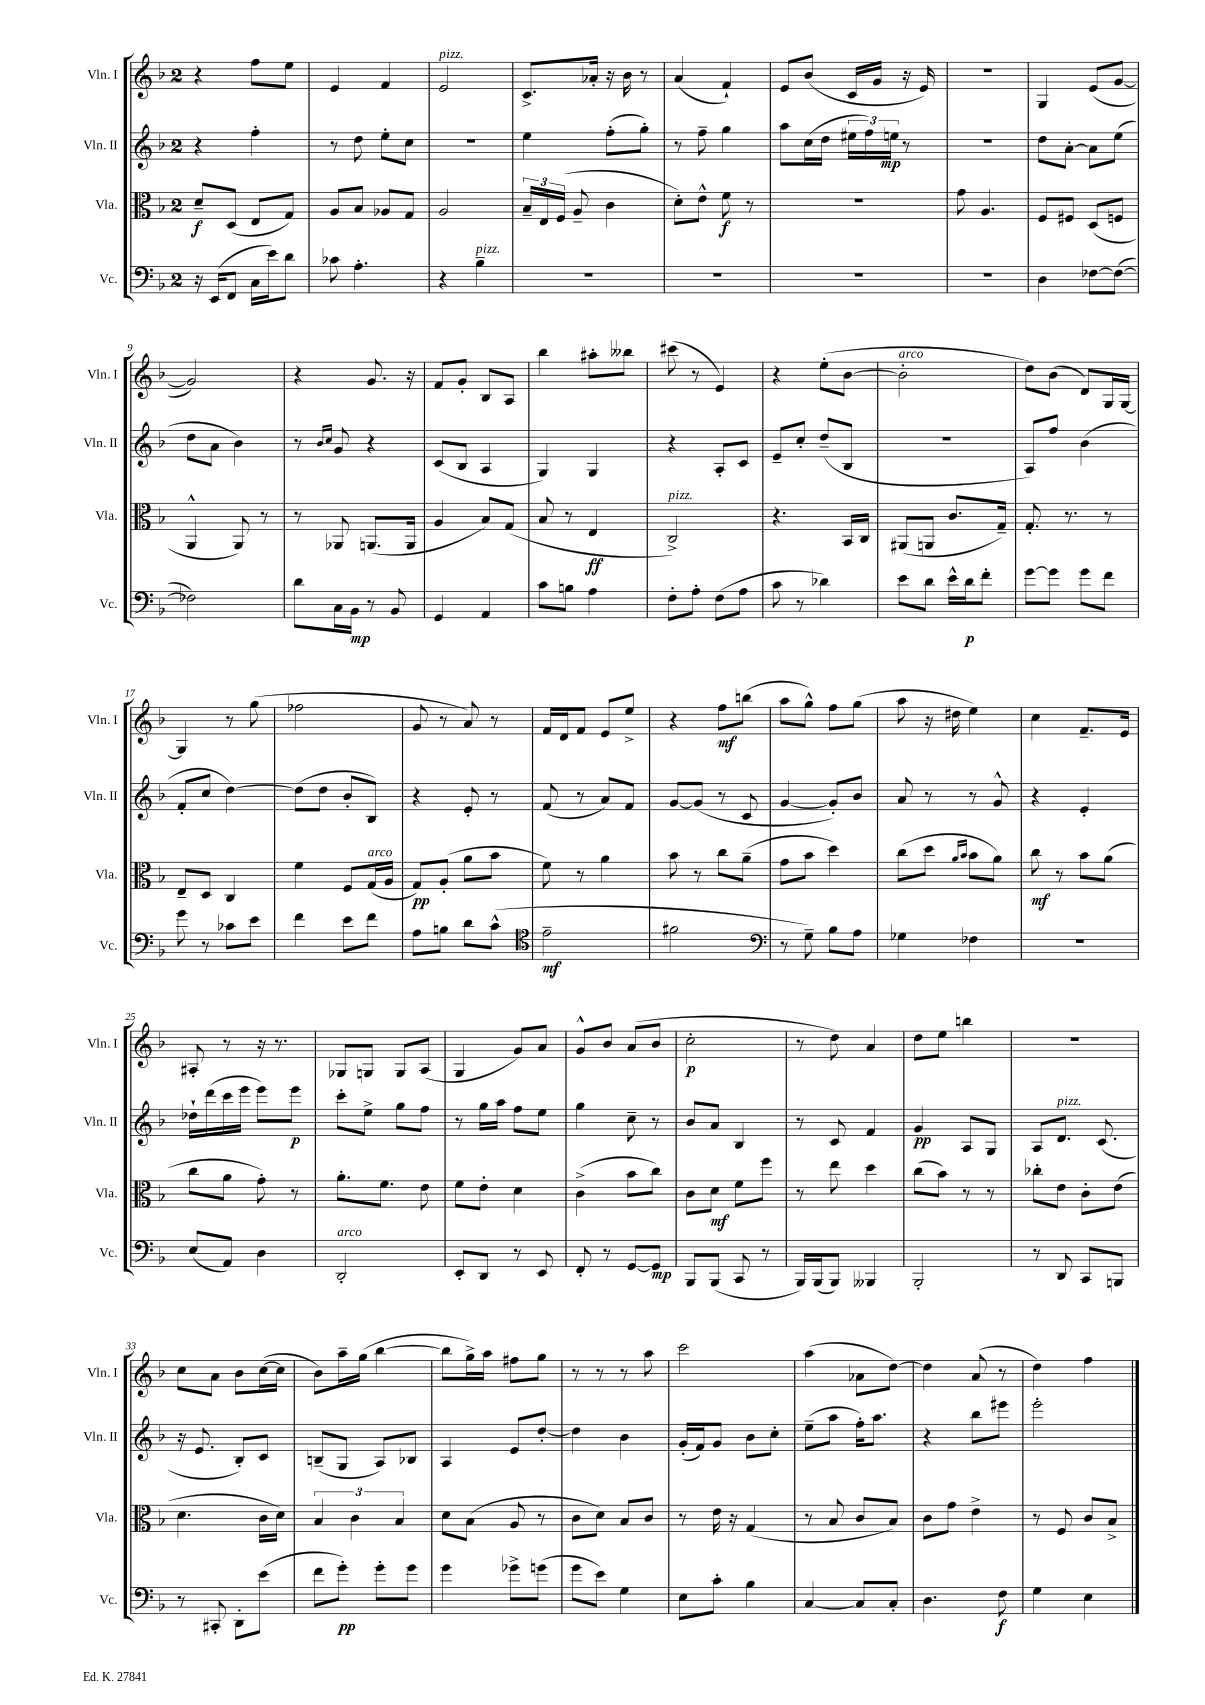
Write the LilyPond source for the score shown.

<<
\new StaffGroup <<
\new Staff = "s0" \with { instrumentName = "Vln. I" shortInstrumentName = "Vln. I" } {
    \clef treble \key f \major \once \override Staff.TimeSignature.style = #'single-digit \time 2/4
    \autoBeamOff r4 f''8[ e''8] |
    e'4 f'4 |
    e'2^\markup { \italic "pizz." } |
    c'8.[-> aes'16]-. r16 bes'16 r8 |
    a'4( f'4-!) |
    e'8[ bes'8]( c'16[ g'16] r16 e'16) |
    r2 |
    g4 e'8[( g'8]~ |
    g'2) |
    r4 g'8. r16 |
    f'8[ g'8]-. bes8[ a8] |
    bes''4 ais''8[-. beses''8] |
    cis'''8( r8 e'4) |
    r4 e''8[-.( bes'8]~ |
    bes'2-.^\markup { \italic "arco" } |
    d''8[) bes'8]( d'8[) g16 g16]~ |
    g4 r8 g''8( |
    fes''2 |
    g'8 r8 a'8) r8 |
    f'16[ d'16 f'8] e'8[ e''8]-> |
    r4 f''8[\mf b''8]( |
    a''8[ g''8]-^) f''8[ g''8]( |
    a''8 r16 dis''16 e''4) |
    c''4 f'8.[-- e'16] |
    ais8-. r8 r16 r8. |
    ges8[ g8] g8[ a8]( |
    g4 g'8[) a'8] |
    g'8[-^ bes'8] a'8[( bes'8] |
    c''2-.\p |
    r8 d''8) a'4 |
    d''8[ e''8] b''4 |
    R2 |
    c''8[ a'8] bes'8[ c''16~( c''16] |
    bes'8[) a''16-- g''16]( bes''4~ |
    bes''8[ g''16->) a''16] fis''8[ g''8] |
    r8 r8 r8 a''8 |
    c'''2 |
    a''4( aes'8[ d''8]~) |
    d''4 a'8( r8 |
    d''4) f''4 \bar "|." |
}
\new Staff = "s1" \with { instrumentName = "Vln. II" shortInstrumentName = "Vln. II" } {
    \clef treble \key f \major \once \override Staff.TimeSignature.style = #'single-digit \time 2/4
    \autoBeamOff r4 f''4-. |
    r8 d''8 e''8[-. c''8] |
    R2 |
    e''4 f''8[-.( g''8]-.) |
    r8 f''8-- g''4 |
    a''8[ c''16( d''16] \tuplet 3/2 { eis''16[ f''16) e''16]\mp } r8 |
    R2 |
    d''8[ a'8]~-. a'8[ e''8]( |
    d''8[ a'8] bes'4) |
    r8 \grace { bes'16[ c''16] } g'8 r4 |
    c'8[( bes8] a4 |
    g4) g4 |
    r4 a8[-. c'8] |
    e'8[-- c''8]-. d''8[--( bes8] |
    r2 |
    a8[) f''8] bes'4( |
    f'8[-. c''8] d''4~) |
    d''8[( d''8] bes'8[-. bes8]) |
    r4 e'8-. r8 |
    f'8( r8 a'8[) f'8] |
    g'8[~ g'8]( r8 c'8 |
    g'4~ g'8[-.) bes'8] |
    a'8 r8 r8 g'8-^ |
    r4 e'4-. |
    des''16[-! d'''16( c'''16 e'''16] e'''8[) e'''8]\p |
    c'''8[-. e''8]-> g''8[ f''8] |
    r8 g''16[ a''16] f''8[ e''8] |
    g''4 c''8-- r8 |
    bes'8[ a'8] bes4 |
    r8 c'8 f'4 |
    g'4\pp a8[ g8] |
    a8[ d'8.]^\markup { \italic "pizz." } c'8.( |
    r16 e'8. bes8[-.) c'8] |
    b8[--( g8] a8[) bes8] |
    a4 e'8[ d''8]~-. |
    d''4 bes'4 |
    g'16[-.( f'16) g'8] bes'8[ c''8]-. |
    e''8[--( a''8] f''16[-.) a''8.] |
    r4 bes''8[ eis'''8] |
    e'''2-. \bar "|." |
}
\new Staff = "s2" \with { instrumentName = "Vla." shortInstrumentName = "Vla." } {
    \clef alto \key f \major \once \override Staff.TimeSignature.style = #'single-digit \time 2/4
    \autoBeamOff d'8[--\f d8]( e8[ g8]) |
    a8[ bes8] aes8[ g8] |
    a2 |
    \tuplet 3/2 { bes16[-- e16 f16]( } a8-- c'4 |
    d'8[-.) e'8]-^ f'8\f r8 |
    R2 |
    g'8 a4. |
    f8[ fis8] d8[( f8] |
    a,4-^ a,8) r8 |
    r8 aes,8 a,8.[( a,16] |
    a4 bes8[) g8]( |
    bes8 r8 e4\ff |
    c2->^\markup { \italic "pizz." }) |
    r4. bes,16[ c16] |
    ais,8[( a,8] c'8.[ g16]--) |
    g8.-. r8. r8 |
    e8[-- d8] c4 |
    f'4 f8[ g16^\markup { \italic "arco" }( a16] |
    g8[\pp) a8]-.( a'8[ bes'8] |
    f'8) r8 a'4 |
    bes'8 r8 c''8[ a'8]--( |
    g'8[ bes'8] d''4) |
    c''8[( d''8] \grace { a'16[ bes'16] } bes'8[ a'8]) |
    c''8\mf r8 bes'8[ a'8]( |
    c''8[ a'8] g'8-.) r8 |
    a'8.[-. f'8.] e'8 |
    f'8[ e'8]-. d'4 |
    c'4->( bes'8[ c''8]) |
    c'8[ d'8]\mf f'8[ f''8] |
    r8 e''8 d''4 |
    c''8[( bes'8]) r8 r8 |
    ces''8[-. e'8] c'8[-. e'8]( |
    d'4. c'16[ d'16]) |
    \tuplet 3/2 { bes4 c'4 bes4 } |
    d'8[ bes8]( a8 r8 |
    c'8[ d'8]) bes8[ c'8] |
    r8 e'16 r16 g4( |
    r8 bes8 c'8[ bes8]) |
    c'8[ g'8] e'4-> |
    r8 f8 c'8[ bes8]-> \bar "|." |
}
\new Staff = "s3" \with { instrumentName = "Vc." shortInstrumentName = "Vc." } {
    \clef bass \key f \major \once \override Staff.TimeSignature.style = #'single-digit \time 2/4
    \autoBeamOff r16 e,16[( f,8] c16[ e'16) d'8] |
    ces'8 a4.-. |
    r4 bes4--^\markup { \italic "pizz." } |
    R2 |
    R2 |
    R2 |
    R2 |
    d4 fes8[~ fes8]~( |
    fes2) |
    d'8[ c16 bes,16]\mp r8 bes,8 |
    g,4 a,4 |
    c'8[ b8] a4 |
    f8[-. a8]-. f8[( a8] |
    c'8 r8 des'4) |
    e'8[ d'8] e'16[-^ d'16\p f'8]-. |
    g'8[~ g'8] g'8[ f'8] |
    g'8 r8 ces'8[ e'8] |
    f'4 e'8[ f'8] |
    a8[ b8] d'8[ c'8]-^( |
    \clef tenor e'2--\mf |
    fis'2 |
    \clef bass r8 g8--) bes8[ a8] |
    ges4 fes4 |
    R2 |
    e8[( a,8]) d4 |
    d,2-.^\markup { \italic "arco" } |
    e,8[-. d,8] r8 e,8 |
    f,8-. r8 g,8[~ g,8]\mp |
    bes,,8[ bes,,8]( c,8 r8 |
    bes,,16[) bes,,16( bes,,8]) beses,,4 |
    bes,,2-. |
    r8 d,8 c,8[ b,,8] |
    r8 cis,8-. d,8[-. e'8]( |
    f'8[ g'8]-.\pp) g'8[-. g'8] |
    g'4 ges'8[-> g'8]( |
    g'8[ e'8]) g4 |
    e8[ c'8]-. bes4 |
    c4~ c8[ c8]-. |
    d4. f8\f |
    g4 e4 \bar "|." |
}
>>
>>
